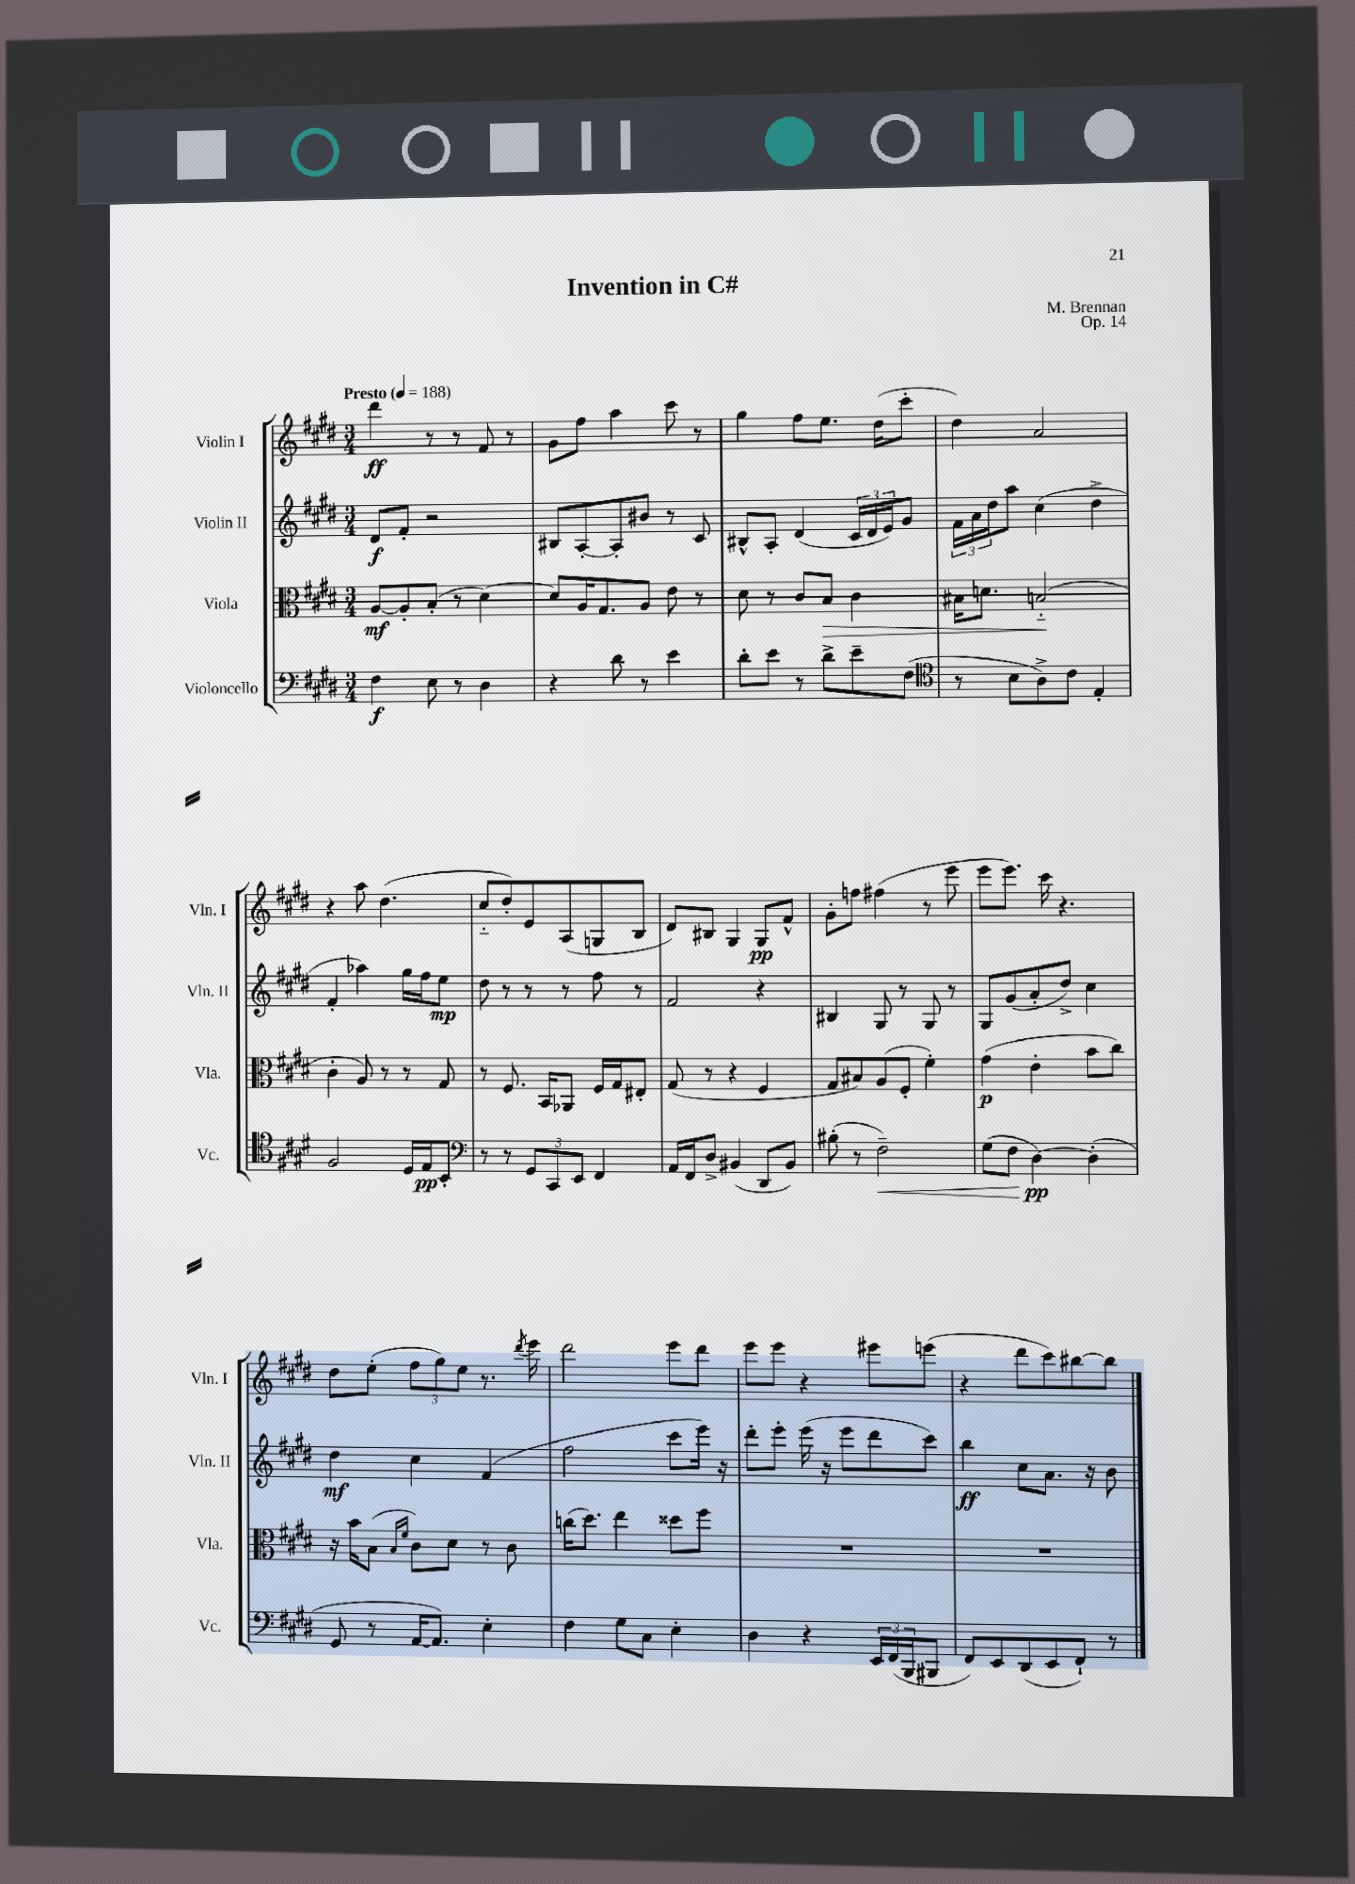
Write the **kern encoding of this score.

**kern	**kern	**kern	**kern
*staff4	*staff3	*staff2	*staff1
*clefF4	*clefC3	*clefG2	*clefG2
*k[f#c#g#d#]	*k[f#c#g#d#]	*k[f#c#g#d#]	*k[f#c#g#d#]
*M3/4	*M3/4	*M3/4	*M3/4
*MM188	*MM188	*MM188	*MM188
4F#	[8A	8d#	4ddd#
.	8A']	8f#'	.
8E	(8B'	2r	8r
8r	8r	.	8r
4D#	[4d#)	.	8f#
.	.	.	8r
=	=	=	=
4r	8d#]	8B#	8g#
.	16A	[8A'	8ff#
.	8.G#	.	.
8d#	.	8A']	4aa
8r	8A	8b#	.
4e	8e	8r	8ccc#
.	8r	8c#	8r
=	=	=	=
8d#'	8d#	8B#^^	4gg#
8e	8r	8A'	.
8r	8c#	(4d#	8ff#
8d#^	8B	.	8.ee
8e~	4c#	24c#	.
.	.	24d#	.
.	.	.	(16dd#
.	.	24e)	.
(8F#	.	8g#	8ccc#'
=	=	=	=
*clefC4	*	*	*
8r	16B#	24f#	4dd#)
.	.	24a	.
.	8.d	.	.
.	.	24dd#	.
8B	.	8aa	.
8A^)	(2B'~	(4cc#	2a
8c#	.	.	.
4E'	.	4dd#^	.
=	=	=	=
2F#	4c#'	4f#'	4r
.	8A)	4aa-)	8aa
.	8r	.	(4.dd#
16D#	8r	16gg#	.
16E	.	16ff#	.
8BB'	8G#	8ee	.
=	=	=	=
*clefF4	*	*	*
8r	8r	8dd#	8cc#'~
8r	8.F#	8r	8dd#')
12GG#	.	8r	8e
.	16BB	.	.
12CC#	.	.	.
.	8AA-	8r	(8A
12EE	.	.	.
4FF#	16F#	8ff#	8G
.	16G#	.	.
.	8E#'	8r	8B
=	=	=	=
16AA	(8G#	2f#	8d#)
16FF#	.	.	.
8D#^	8r	.	8B#
(4BB#	4r	.	4G#
8DD#	4F#	4r	8G#
8BB#)	.	.	8f#^^
=	=	=	=
(8B#'	8G#	4B#	8g#'
8r	8B#)	.	8ff
2F#~)	(8A	8G#	(4ff#
.	8F#'	8r	.
.	4f#')	8G#	8r
.	.	8r	8eee
=	=	=	=
(8G#	(4g#	8G#	8eee
8F#	.	(8g#	8.eee)
[4D#)	4e'	8a'	.
.	.	.	16ccc#
.	.	8dd#^)	4.r
(4D#']	8b	4cc#	.
.	8cc#)	.	.
=	=	=	=
8GG#	16r	4dd#	8dd#
.	16b	.	.
8r	(8B	.	(8ee'
.	16qqB	.	.
.	16qqf#	.	.
[16AA	8c#)	4cc#	12ff#
8.AA])	.	.	.
.	.	.	12gg#)
.	8d#	.	.
.	.	.	12ee
4E'	8r	(4f#	8.r
.	8c#	.	.
.	.	.	8qddd#
.	.	.	16eee
=	=	=	=
4F#	(16cc	2ff#	2ddd#
.	8.dd#)	.	.
8G#	4ee	.	.
8C#	.	.	.
4E'	8dd##	8ccc#	8eee
.	8ff#	16eee)	8ddd#
.	.	16r	.
=	=	=	=
4D#	2.r	8ddd#'	8eee
.	.	8eee'	8eee
4r	.	(16eee	4r
.	.	16r	.
.	.	8eee	.
24EE	.	8ddd#	8eee#
(24FF#	.	.	.
24BBB	.	.	.
8BBB#	.	8ccc#)	(8eee
=	=	=	=
8FF#)	2.r	4bb	4r
8EE	.	.	.
(8DD#	.	8cc#	8ddd#
8EE	.	8.a	8ccc#)
8FF#`)	.	.	[8bb#
.	.	16r	.
8r	.	8b	8bb#]
==	==	==	==
*-	*-	*-	*-
